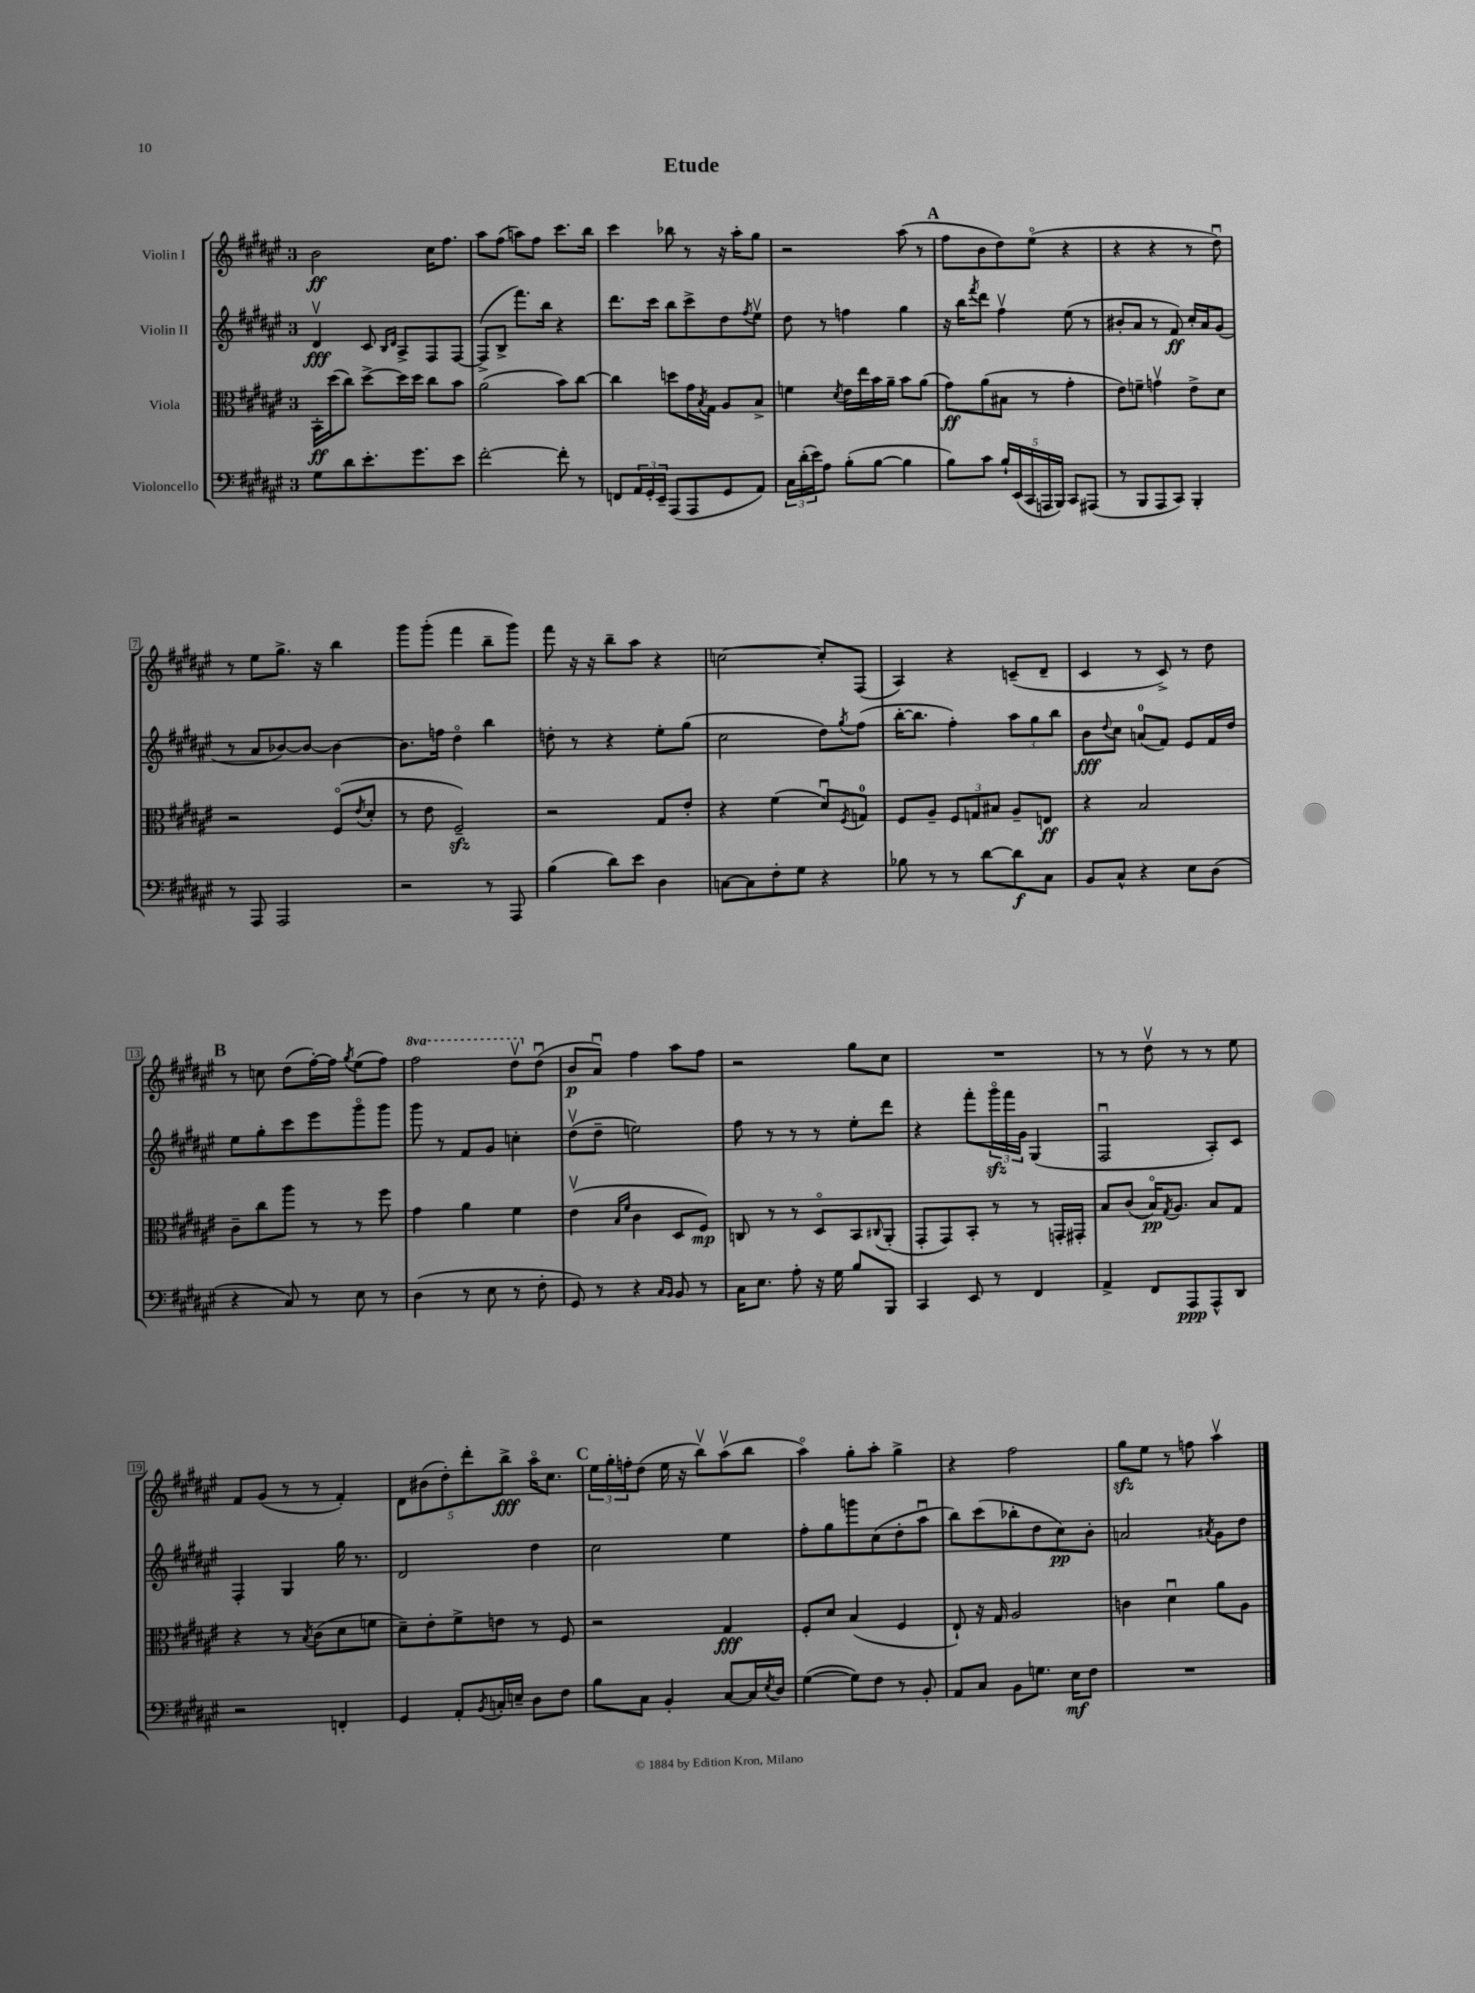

**kern	**kern	**kern	**kern
*staff4	*staff3	*staff2	*staff1
*clefF4	*clefC3	*clefG2	*clefG2
*k[f#c#g#d#a#e#]	*k[f#c#g#d#a#e#]	*k[f#c#g#d#a#e#]	*k[f#c#g#d#a#e#]
*M3/4	*M3/4	*M3/4	*M3/4
8G#	16BB'	4d#v	2b
.	(16dd#	.	.
8d#	8cc#)	.	.
8.e#'	[8dd#^	8c#	.
.	.	16qqB	.
.	.	16qqd#	.
.	16dd#]	8A#^	.
8.g#	16dd#	.	.
.	8cc#	8F#	16cc#
.	.	.	8.ff#
8e#	8b	[8F#	.
=	=	=	=
[2f#'	(2a#	(8F#^]	8aa#
.	.	8B^	(8ff#
.	.	8.fff#)	8aa)
.	.	.	8ff#
.	.	16bb	.
8f#']	8b)	4r	8.ccc#
8r	[8cc#	.	.
.	.	.	16bb
=	=	=	=
8FF	4cc#]	8.ddd#	4ccc#
24AA#	.	.	.
24GG#'	.	.	.
.	.	16ccc#	.
24EE#~	.	.	.
(8AAA#	8dd	8bb	8bb-
8AAA#	16g#	8ccc#^	8r
.	8qB	.	.
.	16G#	.	.
8GG#	8A#	8dd#	16r
.	.	.	16aa#'
.	.	8qff#	.
8AA#)	8B^	8ee#v	8gg#
=	=	=	=
24C#	4f	8dd#	2r
(24d#'	.	.	.
24e#)	.	.	.
8A#	.	8r	.
.	8qd#	.	.
(8B'	16e#	4ff	.
.	16ee#	.	.
[8B	16b	.	.
.	16a#~	.	.
4B]	8b	4gg#	(8aa#
.	(8a#	.	8r
=	=	=	=
8B)	8g#)	16r	8ff#
.	.	16bb	.
.	.	8qfff#	.
8c#	(8a#	8ddd#	8b
20B`	8B#	4ff#v	8dd#)
(20EE#	.	.	.
20CC#	.	.	.
.	8r	.	(8ee#o
20AAA	.	.	.
20BBB)	.	.	.
8CC#	4g#'	(8ee#	4r
(8AAA#	.	8r	.
=	=	=	=
8r	8e#)	8b#'	4r
8BBB	8f~	8a#	.
8AAA#	4gv	8r	4r
8CC#)	.	8f#)	.
4BBB'	8e#^	16cc#'	8r
.	.	16a#	.
.	8d#	(8g#	8dd#u)
=	=	=	=
8r	2r	8r	8r
8AAA#	.	8a#	8ee#
2AAA#	.	[8b-)	8.gg#^
.	.	8b-_	.
.	.	.	16r
.	(8F#o	4b-_	4bb
.	8qe#	.	.
.	8d#'	.	.
=	=	=	=
2r	8r	8.b-]	8ggg#
.	8e#	.	(8ggg#'
.	.	16ff	.
.	2F#~)	4dd#o	4fff#
8r	.	4bb	8bb~
8AAA#	.	.	8ggg#)
=	=	=	=
(4B	2r	8dd'	8fff#
.	.	8r	16r
.	.	.	16r
8d#)	.	4r	8bb~
8e#	.	.	8aa#
4D#	8G#	8ee#'	4r
.	8e#'	(8gg#	.
=	=	=	=
[8C	4r	2cc#	[2cc
8C]	.	.	.
8F#'	(4f#	.	.
8G#	.	.	.
4r	8d#u)	8dd#)	8cc']
.	8qF#	8qgg#	.
.	8G	(8ff#	(8F#
=	=	=	=
8B-	8F#	[16bb'	4A#)
.	.	8.bb]	.
8r	8A#~	.	.
8r	12F#	4ff#')	4r
.	12G	.	.
[8d#	.	.	.
.	12B#	.	.
8d#]	8A#~	12aa#	(8c~
.	.	12gg#	.
8C#	8E	.	8d#~
.	.	12bb	.
=	=	=	=
8BB	4r	8b	4c#
.	.	8qqdd#	.
8C#^^	.	8cc#	.
4r	2B	(8a	8r
.	.	8f#)	8c#^)
8E#	.	8e#	8r
(8D#	.	16f#	8dd#
.	.	16dd#	.
=	=	=	=
4r	8c#~	8ee#	8r
.	8cc#	8gg#'	8cc
8C#)	8aa#	8ccc#	(8dd#
8r	8r	8eee#	[16ff#')
.	.	.	16ff#]
.	.	.	8qgg#
8E#	8r	8ggg#o	(8ee#
8r	8ff#	8ggg#	8ff#)
=	=	=	=
(4D#	4g#	8ggg#	2fff#
.	.	8r	.
8r	4a#	8f#	.
8E#	.	8g#	.
8r	4f#	4cc'	8ddd#v
8F#'	.	.	(8dd#u
=	=	=	=
8GG#)	(4e#v	(8dd#v	8b
8r	.	8dd#~	8a#u)
.	16qqB	.	.
.	16qqf#	.	.
4r	4c#	2ee)	4ff#
16qqC#	.	.	.
16qqBB	.	.	.
8BB	8D#	.	8aa#
8r	8F#)	.	8ff#
=	=	=	=
16C#	8C	8ff#	2r
8.E#	.	.	.
.	8r	8r	.
8A#'	8r	8r	.
16r	8D#o	8r	.
16G#	.	.	.
8B	8BB	8ee#'	8gg#
.	8qqC#	.	.
8BBB	(8AA#'	8ddd#	8cc#
=	=	=	=
4CC#	8GG#'	4r	2.r
.	8GG#)	.	.
8EE#	8BB'	8fff#'	.
8r	8r	24ggg#o	.
.	.	24fff#	.
.	.	24g#	.
4FF#	8r	(4G#	.
.	16GG'	.	.
.	16GG#'	.	.
=	=	=	=
4AA#^	8B	2F#u	8r
.	(8c#	.	8r
8FF#	16Bo)	.	8dd#v
.	8qG#	.	.
.	8.A#	.	.
8AAA#	.	.	8r
8AAA#^^	8B	8A#')	8r
8DD#	8G#	8c#	8ee#
=	=	=	=
2r	4r	4F#'	8f#
.	.	.	(8g#
.	8r	4G#	8r
.	8qB	.	.
.	(8c#	.	8r
4FF'	8d#	16gg#	4f#')
.	.	8.r	.
.	8f	.	.
=	=	=	=
4GG#	8d#~)	2d#	10d#
.	.	.	(10b#
.	8e#'	.	.
.	.	.	10dd#')
8AA#'	8f#^	.	.
.	.	.	10ddd#'
8qBB	.	.	.
16C'	8e	.	.
.	.	.	10bb^
16E~	.	.	.
8D#	8r	4dd#	16aa#o
.	.	.	8.cc#
8F#	8F#	.	.
=	=	=	=
8B	2r	2cc#	24ee#
.	.	.	24gg#'
.	.	.	24ff'
8C#	.	.	(8dd#
4BB'	.	.	16ee#
.	.	.	16r
.	.	.	8bbv)
[8C#	4G#	4ee#	(8aa#v
16C#]	.	.	8bb
8qE#	.	.	.
16D#	.	.	.
=	=	=	=
([4G#	8F#'	8ff#'	4aa#o)
.	8d#	8gg#	.
8G#])	(4B	8ggg	8gg#'
8F#	.	(8cc#	8aa#'
8r	4F#	8dd#'	4gg#^
8BB'	.	8aa#u	.
=	=	=	=
8AA#	8E#`)	8bb)	4r
8C#	16r	(8ccc#	.
.	16G#	.	.
8BB	2A#	8bb-'	2ff#
8.G	.	8dd#	.
.	.	8cc#)	.
16E#	.	.	.
8F#	.	8b'	.
=	=	=	=
2.r	4c	2a	8gg#
.	.	.	8ee#
.	4d#u	.	8r
.	.	.	8ff
.	.	8qa#	.
.	8a#	8g#	4aa#v
.	8A#	8dd#	.
==	==	==	==
*-	*-	*-	*-
